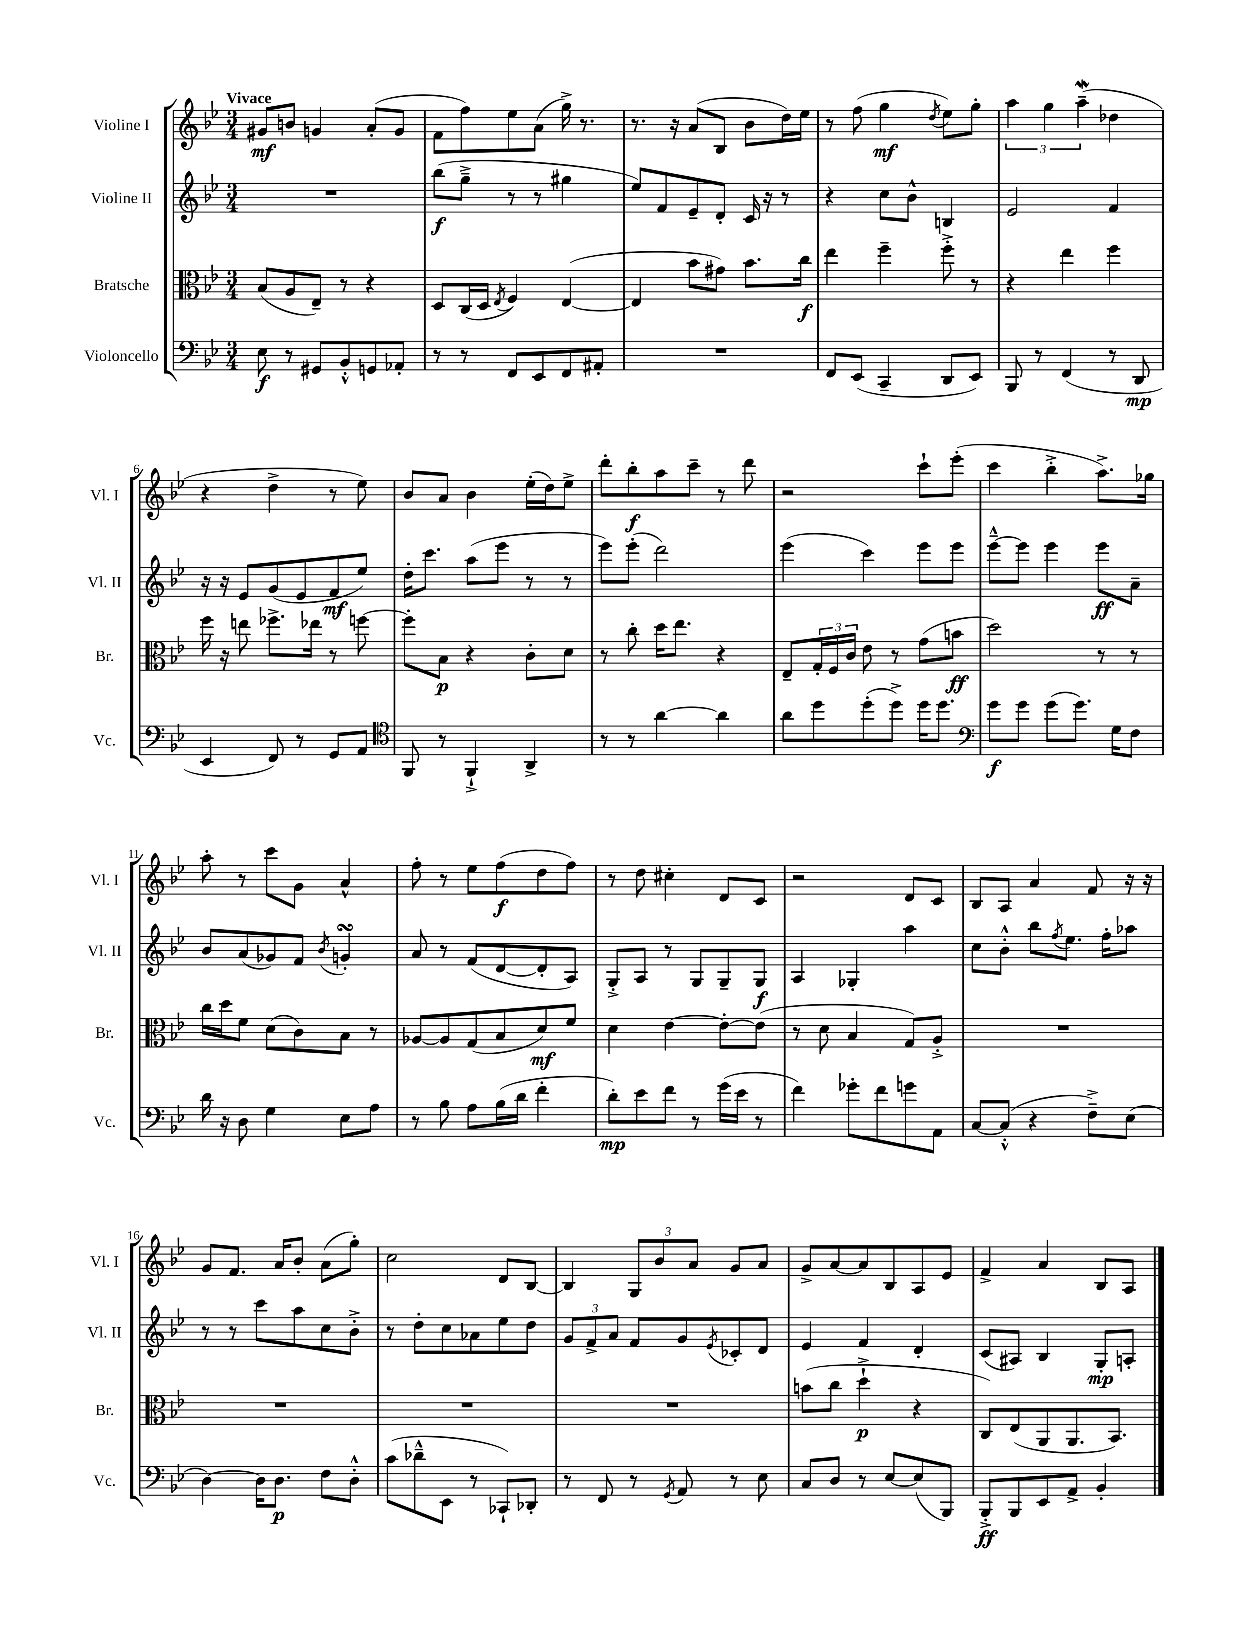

**kern	**dynam	**kern	**dynam	**kern	**dynam	**kern	**dynam
*part4	*part4	*part3	*part3	*part2	*part2	*part1	*part1
*staff4	*staff4	*staff3	*staff3	*staff2	*staff2	*staff1	*staff1
*I"Violoncello	*	*I"Bratsche	*	*I"Violine II	*	*I"Violine I	*
*I'Vc.	*	*I'Br.	*	*I'Vl. II	*	*I'Vl. I	*
*clefF4	*	*clefC3	*	*clefG2	*	*clefG2	*
*k[b-e-]	*	*k[b-e-]	*	*k[b-e-]	*	*k[b-e-]	*
*M3/4	*	*M3/4	*	*M3/4	*	*M3/4	*
=1	=1	=1	=1	=1	=1	=1	=1
!	!	!	!	!	!	!LO:TX:a:B:t=Vivace	!
8E-\	f	(8B-/L	.	2.r	.	8g#X/L	mf
8r	.	8A/	.	.	.	8bn/J	.
8GG#X/L	.	8E-~/J)	.	.	.	4gn/	.
8BB-'^^/	.	8r	.	.	.	.	.
8GGn/	.	4r	.	.	.	(8a'/L	.
8AA-X'/J	.	.	.	.	.	8g/J	.
=2	=2	=2	=2	=2	=2	=2	=2
8r	.	8D/L	.	(8bb-\L	f	8f\L	.
8r	.	(16C/L	.	8gg~^\J	.	8ff\)	.
.	.	16D/JJ	.	.	.	.	.
.	.	8qE-/	.	.	.	.	.
8FF/L	.	4F/)	.	8r	.	8ee-\	.
8EE-/	.	.	.	8r	.	(8a\J	.
8FF/	.	([4E-/	.	4gg#X\	.	16gg^\)	.
.	.	.	.	.	.	8.r	.
8AA#X'/J	.	.	.	.	.	.	.
=3	=3	=3	=3	=3	=3	=3	=3
2.r	.	4E-/]	.	8ee-/L)	.	8.r	.
.	.	.	.	8f/	.	.	.
.	.	.	.	.	.	16r	.
.	.	8b-\L	.	8e-~/	.	(8a/L	.
.	.	8g#X\J)	.	8d'/J	.	8B-/J	.
.	.	8.b-\L	.	16c/	.	8b-\L	.
.	.	.	.	16r	.	.	.
.	.	.	.	8r	.	16dd\L)	.
.	.	16cc\Jk	f	.	.	16ee-\JJ	.
=4	=4	=4	=4	=4	=4	=4	=4
8FF/L	.	4ee-\	.	4r	.	8r	.
(8EE-/J	.	.	.	.	.	(8ff\	.
4CC~/	.	4ff~\	.	8cc\L	.	4gg\	mf
.	.	.	.	8b-^^\J	.	.	.
.	.	.	.	.	.	8qdd/	.
8DD/L	.	8ff'^\	.	4Bn/	.	8ee-\L)	.
8EE-/J)	.	8r	.	.	.	8gg'\J	.
=5	=5	=5	=5	=5	=5	=5	=5
8BBB-/	.	4r	.	2e-/	.	6aa\	.
8r	.	.	.	.	.	.	.
.	.	.	.	.	.	6gg\	.
(4FF/	.	4ee-\	.	.	.	.	.
.	.	.	.	.	.	(6aaW~\	.
8r	.	4ff\	.	4f/	.	4dd-X\	.
8DD/	mp	.	.	.	.	.	.
!!LO:LB:g=z
=6	=6	=6	=6	=6	=6	=6	=6
4EE-/	.	16ff\	.	16r	.	4r	.
.	.	16r	.	16r	.	.	.
.	.	8een\	.	8e-/L	.	.	.
8FF/)	.	8.ff-X^\L	.	(8g/	.	4dd^\	.
8r	.	.	.	8e-/	.	.	.
.	.	16ee-X\Jk	.	.	.	.	.
8GG/L	.	8r	.	8f/	mf	8r	.
8AA/J	.	[8ffn\	.	8ee-/J)	.	8ee-\)	.
=7	=7	=7	=7	=7	=7	=7	=7
*clefC4	*	*	*	*	*	*	*
8FF/	.	8ff'\L]	.	16dd'\KL	.	8b-/L	.
.	.	.	.	8.ccc\J	.	.	.
8r	.	8B-\J	p	.	.	8a/J	.
4FF`^/	.	4r	.	(8aa\L	.	4b-\	.
.	.	.	.	8eee-\J	.	.	.
4AA^/	.	8c'\L	.	8r	.	(16ee-'\LL	.
.	.	.	.	.	.	16dd\J)	.
.	.	8d\J	.	8r	.	8ee-^\J	.
=8	=8	=8	=8	=8	=8	=8	=8
8r	.	8r	.	8eee-\L)	.	8ddd'\L	.
8r	.	8cc'\	.	(8eee-'\J	.	8bb-'\	f
[4a\	.	16dd\KL	.	2ddd\)	.	8aa\	.
.	.	8.ee-\J	.	.	.	.	.
.	.	.	.	.	.	8ccc~\J	.
4a\]	.	4r	.	.	.	8r	.
.	.	.	.	.	.	8ddd\	.
=9	=9	=9	=9	=9	=9	=9	=9
8a\L	.	8E-~/L	.	(4eee-\	.	2r	.
8dd\	.	24G'/L	.	.	.	.	.
.	.	24F/	.	.	.	.	.
.	.	24c/JJ	.	.	.	.	.
(8dd'\	.	8e-\	.	4ccc\)	.	.	.
8dd^\J)	.	8r	.	.	.	.	.
16dd\KL	.	(8g\L	.	8eee-\L	.	8ccc`\L	.
8.dd\J	.	.	.	.	.	.	.
.	.	8bn\J	ff	8eee-\J	.	(8eee-'\J	.
=10	=10	=10	=10	=10	=10	=10	=10
*clefF4	*	*	*	*	*	*	*
8g\L	f	2dd\)	.	[8eee-~^^\L	.	4ccc\	.
8g\J	.	.	.	8eee-\J]	.	.	.
(8g\L	.	.	.	4eee-\	.	4bb-'^\	.
8.g\J)	.	.	.	.	.	.	.
.	.	8r	.	8eee-\L	ff	8.aa^\L)	.
16G\KL	.	.	.	.	.	.	.
8F\J	.	8r	.	8a~\J	.	.	.
.	.	.	.	.	.	16gg-X\Jk	.
!!LO:LB:g=z
=11	=11	=11	=11	=11	=11	=11	=11
16d\	.	16cc\LL	.	8b-/L	.	8aa'\	.
16r	.	16dd\J	.	.	.	.	.
8D\	.	8f\J	.	(8a/	.	8r	.
4G\	.	(8d\L	.	8g-X/)	.	8ccc\L	.
.	.	8c\)	.	8f/J	.	8g\J	.
.	.	.	.	8qb-/	.	.	.
8E-\L	.	8B-\J	.	4gnsSSS'/	.	4a^^/	.
8A\J	.	8r	.	.	.	.	.
=12	=12	=12	=12	=12	=12	=12	=12
8r	.	[8A-X/L	.	8a/	.	8ff'\	.
8B-\	.	8A-/]	.	8r	.	8r	.
8A\L	.	(8G/	.	(8f/L	.	8ee-\L	.
(16B-\L	.	8B-/	.	[8d/	.	(8ff\	f
16d\JJ	.	.	.	.	.	.	.
4f'\	.	8d/)	mf	8d'/]	.	8dd\	.
.	.	8f/J	.	8A/J)	.	8ff\J)	.
=13	=13	=13	=13	=13	=13	=13	=13
8d'\L)	mp	4d\	.	8G'^/L	.	8r	.
8e-\	.	.	.	8A/J	.	8dd\	.
8f\J	.	[4e-\	.	8r	.	4cc#X'\	.
8r	.	.	.	8G/L	.	.	.
(16g\LL	.	8e-'\L_	.	8G~/	.	8d/L	.
16e-\JJ	.	.	.	.	.	.	.
8r	.	(8e-\J]	.	8G/J	f	8c/J	.
=14	=14	=14	=14	=14	=14	=14	=14
4f\)	.	8r	.	4A/	.	2r	.
.	.	8d\	.	.	.	.	.
8g-X'\L	.	4B-/	.	4G-X'/	.	.	.
8f\	.	.	.	.	.	.	.
8gn\	.	8G/L)	.	4aa\	.	8d/L	.
8AA\J	.	8A'^/J	.	.	.	8c/J	.
=15	=15	=15	=15	=15	=15	=15	=15
[8C/L	.	2.r	.	8cc\L	.	8B-/L	.
(8C'^^/J]	.	.	.	8b-'^^\J	.	8A/J	.
4r	.	.	.	8bb-\L	.	4a/	.
.	.	.	.	8qff/	.	.	.
.	.	.	.	8.ee-\J	.	.	.
8F~^\L)	.	.	.	.	.	8f/	.
.	.	.	.	16ff'\KL	.	.	.
(8E-\J	.	.	.	8aa-X\J	.	16r	.
.	.	.	.	.	.	16r	.
!!LO:LB:g=z
=16	=16	=16	=16	=16	=16	=16	=16
[4D\)	.	2.r	.	8r	.	8g/L	.
.	.	.	.	8r	.	8.f/J	.
16D\KL]	.	.	.	8ccc\L	.	.	.
8.D\J	p	.	.	.	.	16a/KL	.
.	.	.	.	8aa\	.	8b-'/J	.
8F\L	.	.	.	8cc\	.	(8a\L	.
8D'^^\J	.	.	.	8b-'^\J	.	8gg'\J)	.
=17	=17	=17	=17	=17	=17	=17	=17
(8c\L	.	2.r	.	8r	.	2cc\	.
8d-X~^^\	.	.	.	8dd'\L	.	.	.
8EE-\J	.	.	.	8cc\	.	.	.
8r	.	.	.	8a-X\	.	.	.
8CC-X`/L)	.	.	.	8ee-\	.	8d/L	.
8DD-X'/J	.	.	.	8dd\J	.	[8B-/J	.
=18	=18	=18	=18	=18	=18	=18	=18
8r	.	2.r	.	12g/L	.	4B-/]	.
.	.	.	.	12f^/	.	.	.
8FF/	.	.	.	.	.	.	.
.	.	.	.	12a/J	.	.	.
8r	.	.	.	8f/L	.	12G/L	.
.	.	.	.	.	.	12b-/	.
8qGG/	.	.	.	.	.	.	.
8AA/	.	.	.	8g/	.	.	.
.	.	.	.	.	.	12a/J	.
.	.	.	.	8qe-/	.	.	.
8r	.	.	.	8c-X'/	.	8g/L	.
8E-\	.	.	.	8d/J	.	8a/J	.
=19	=19	=19	=19	=19	=19	=19	=19
8C/L	.	(8bn\L	.	4e-/	.	8g^/L	.
8D/J	.	8cc\J	.	.	.	[8a/	.
8r	.	4dd`^\	p	4f/	.	8a/]	.
[8E-/L	.	.	.	.	.	8B-/	.
(8E-/]	.	4r	.	4d'/	.	8A/	.
8BBB-/J)	.	.	.	.	.	8e-/J	.
=20	=20	=20	=20	=20	=20	=20	=20
8BBB-'^/L	ff	8C/L)	.	(8c/L	.	4f^/	.
8BBB-/	.	(8E-/	.	8A#X/J)	.	.	.
8EE-/	.	8AA/	.	4B-/	.	4a/	.
8AA^/J	.	8.AA/	.	.	.	.	.
4BB-'/	.	.	.	8G'/L	mp	8B-/L	.
.	.	8.BB-/J)	.	.	.	.	.
.	.	.	.	8An'/J	.	8A/J	.
==	==	==	==	==	==	==	==
*-	*-	*-	*-	*-	*-	*-	*-
